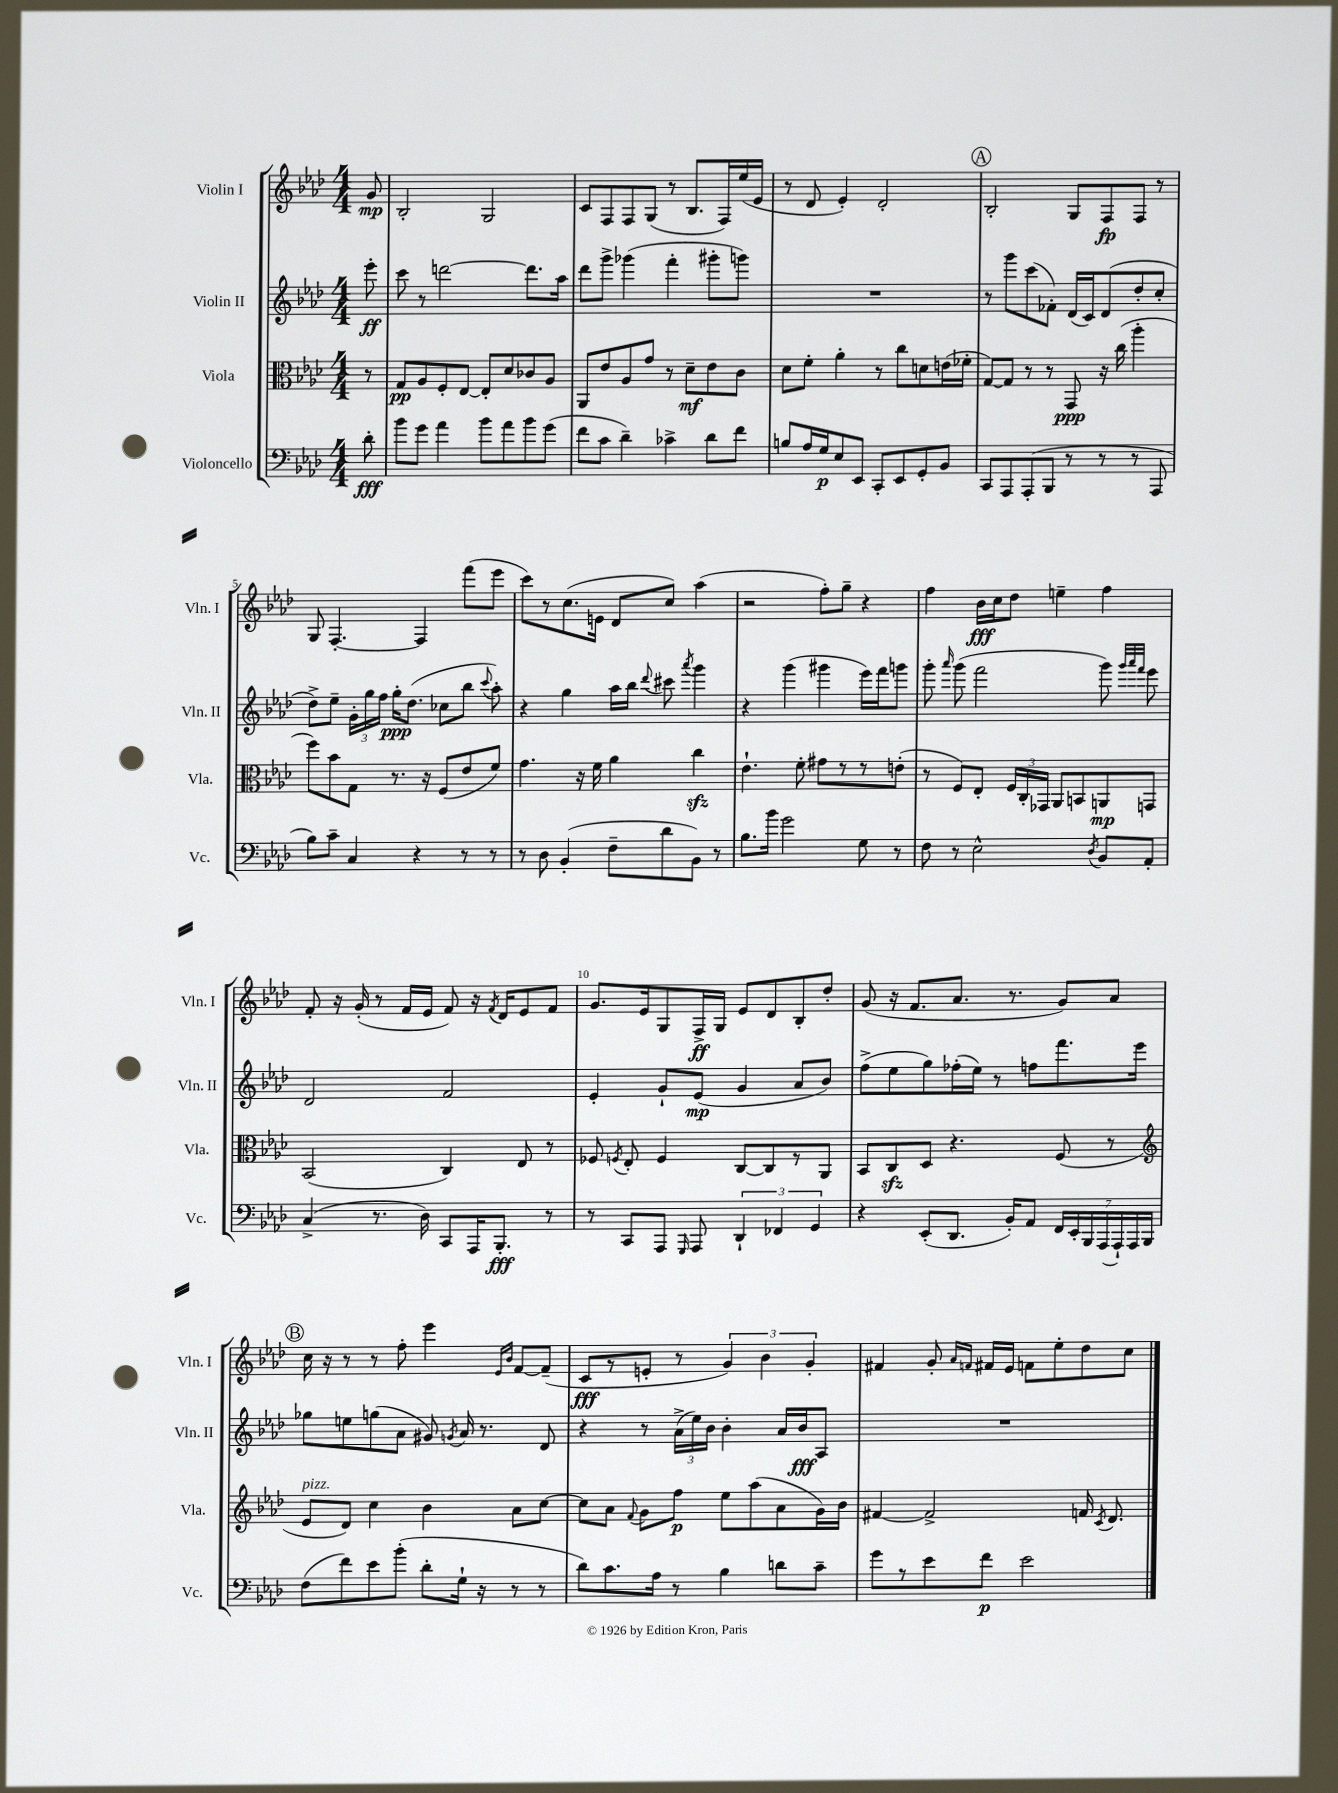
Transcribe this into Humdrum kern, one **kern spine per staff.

**kern	**kern	**kern	**kern
*staff4	*staff3	*staff2	*staff1
*clefF4	*clefC3	*clefG2	*clefG2
*k[b-e-a-d-]	*k[b-e-a-d-]	*k[b-e-a-d-]	*k[b-e-a-d-]
*M4/4	*M4/4	*M4/4	*M4/4
8d-'	8r	8eee-'	8g
=	=	=	=
8b-	8G	8ccc	2B-'
8g	8A-	8r	.
4a-	8F'	[2ddd	.
.	[8E-	.	.
8b-	8E-']	.	2G
8a-	8d-	.	.
8b-	8c-	8.ddd]	.
(8g	8A-	.	.
.	.	16aa-	.
=	=	=	=
8f	8AA-	8ddd-	8c
8c	8e-	8ggg^	8F
4d-~)	8A-	(4ggg-	8F
.	8g	.	(8G
4c-^	8r	4fff'	8r
.	8d-~	.	8.B-
8d-	8e-	8ggg#'	.
.	.	.	16F)
8f	8c	8ggg)	(16ee-
.	.	.	16e-
=	=	=	=
8B	8d-	1r	8r
16A-	8f'	.	8d-
16G	.	.	.
8E-	4a-'	.	4e-')
8EE-	.	.	.
8CC'	8r	.	2d-'
8EE-	8cc	.	.
8GG'	8d	.	.
8BB-	(16e	.	.
.	16f-'	.	.
=	=	=	=
8CC	[8G)	8r	2B-'
8AAA-	8G]	8ggg	.
(8AAA-'	8r	(8ccc	.
8BBB-	8r	8f-')	.
8r	8GG	(16d-	8G
.	.	16c)	.
8r	16r	(8d-	8F
.	(16cc	.	.
8r	4aa-'	8dd-'	8F
8AAA-	.	8cc'	8r
=	=	=	=
8B-)	8ff)	8dd-^)	8G
8c~	8b-	8ee-~	[4.F'
4C	8G	24g'	.
.	.	24gg	.
.	.	24ff	.
.	8.r	16gg'	.
.	.	(8.dd-	.
4r	.	.	4F]
.	16r	.	.
.	(8F	8cc-	.
8r	8e-	8bb-	(8fff
.	.	8qqccc	.
8r	8f)	8aa-')	8eee-
=	=	=	=
8r	4.g	4r	8ccc)
8D-	.	.	8r
(4BB-'	.	4gg	(8.cc
.	16r	.	.
.	16f	.	16e
8F~	4a-	16aa-	8d-
.	.	16bb-	.
.	.	8qqddd-	.
8d-	.	8ccc#	8cc)
.	.	8qaaa-	.
8BB-)	4cc	4ggg	(4aa-
8r	.	.	.
=	=	=	=
8.B-	4.e-`	4r	2r
16b-	.	.	.
2g	.	(4ggg	.
.	8f'	.	.
.	8g#	4ggg#	8ff')
.	8r	.	8gg~
8G	8r	16eee-)	4r
.	.	16fff	.
8r	(8e'	8ggg	.
=	=	=	=
8F	8r	8ggg'	4ff
.	.	16qqaaa-	.
8r	8F)	(8ggg	.
2E-^^	8E-'	2fff	16b-
.	.	.	16cc
.	24F	.	8dd-
.	24C'	.	.
.	24GG-	.	.
.	8AA-	.	4ee~
.	8BB	.	.
8qD-	.	.	.
8BB-	8AA	8ggg)	4ff
.	.	32qqggg	.
.	.	32qqaaa-	.
.	.	32qqfff	.
8AA-'	8GG	8eee-	.
=	=	=	=
(4C^	(2BB-	2d-	8f'
.	.	.	16r
.	.	.	(16g'
8.r	.	.	8r
.	.	.	16f
16D-)	.	.	16e-
8CC	4C)	2f	8f)
16AAA-	.	.	16r
.	.	.	8qf
8.BBB-'	.	.	16d-
.	8E-	.	8e-
8r	8r	.	8f
=	=	=	=
8r	8F-	4e-'	8.g
.	8qF	.	.
8CC	8E-'	.	.
.	.	.	16e-
8AAA-	4F	8g`	8G
16qqGGG	.	.	.
8AAA-	.	(8e-	16F^
.	.	.	16G
6DD-`	[8C	4g	8e-
.	8C]	.	8d-
6FF-	.	.	.
.	8r	8a-	8B-'
6GG	.	.	.
.	8AA-	8b-)	8dd-'
=	=	=	=
4r	8BB-	(8ff^	(8g
.	8C	8ee-	16r
.	.	.	8.f
(8EE-'	8D-	8gg)	.
8.DD-	4.r	(16ff-'	8.a-
.	.	16ee-)	.
.	.	8r	.
16BB-')	.	.	8.r
8AA-	.	8ff	.
28FF	(8F	8.fff	8g)
28EE-'	.	.	.
28BBB-	.	.	.
(28AAA-	.	.	.
.	8r	.	8a-
28AAA-`)	.	.	.
28AAA-	.	.	.
.	.	16eee-	.
28BBB-	.	.	.
=	=	=	=
*	*clefG2	*	*
(8F	8e-	8gg-	16cc
.	.	.	16r
8f)	8d-)	8ee	8r
8e-	4cc	(8gg	8r
(8b-'	.	8a-	8ff'
8d-'	4b-	8g#)	4eee-
.	.	8qg	.
16G`	.	16a-	.
16r	.	8.r	.
.	.	.	16qqe-
.	.	.	16qqb-
8r	8a-	.	[8f
8r	[8cc	8d-	(8f~]
=	=	=	=
8d-)	8cc]	4r	8c
8.c	8a-	.	8r
.	8qqf	.	.
.	8g	8r	8e'
16A-	.	.	.
8r	8ff	(24a-^	8r
.	.	24ee-)	.
.	.	24b-	.
4B-	8ee-	4b-'	6g)
.	(8aa-	.	.
.	.	.	6b-
8d	8a-	16a-	.
.	.	16b-	.
.	.	.	6g'
8c~	16g)	8A-	.
.	16b-	.	.
=	=	=	=
8g	[4f#	1r	4f#
8r	.	.	.
8e-	2f#^]	.	8g'
.	.	.	16qqa-
.	.	.	16qqf
8f	.	.	16f#
.	.	.	16e-
2e-	.	.	8f
.	.	.	8ee-'
.	16f	.	8dd-
.	8qc	.	.
.	8.d-	.	.
.	.	.	8cc
==	==	==	==
*-	*-	*-	*-
